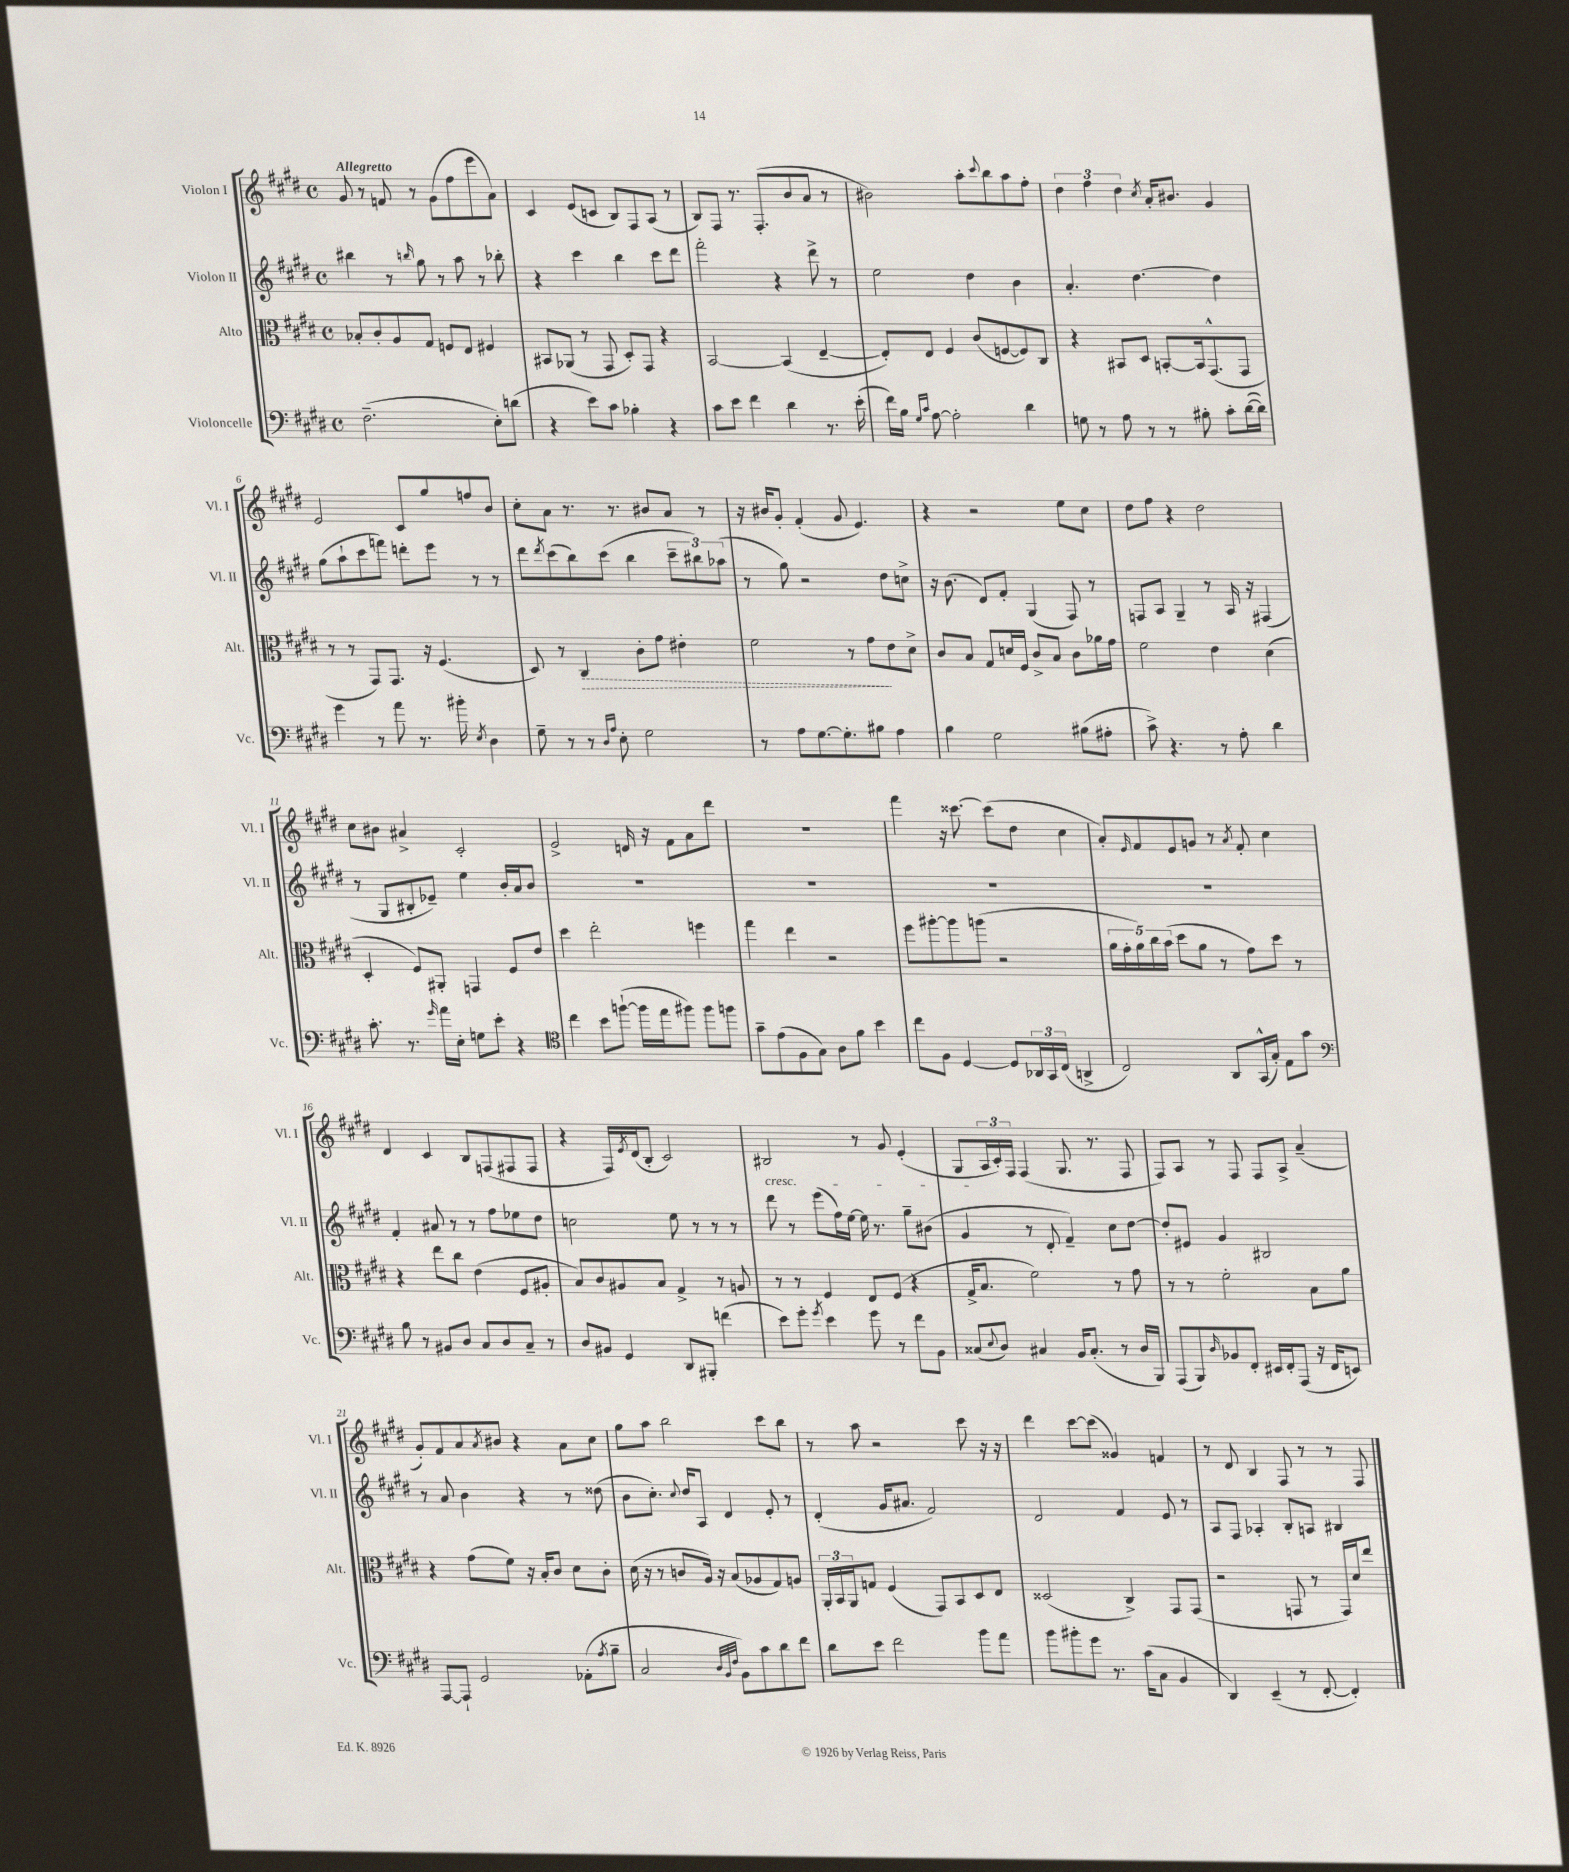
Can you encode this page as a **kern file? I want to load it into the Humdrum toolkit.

**kern	**kern	**kern	**kern
*staff4	*staff3	*staff2	*staff1
*clefF4	*clefC3	*clefG2	*clefG2
*k[f#c#g#d#]	*k[f#c#g#d#]	*k[f#c#g#d#]	*k[f#c#g#d#]
*M4/4	*M4/4	*M4/4	*M4/4
*met(c)	*met(c)	*met(c)	*met(c)
(2.F#~	8B-'	4bb#	8g#
.	8c#'	.	8r
.	8A	8r	8f
.	.	16qqbb	.
.	8G#	8gg#	8r
.	8F	8r	(8g#
.	8E	8aa	8ff#
8E')	4F#	8r	8eee
(8d	.	8bb-'	8a)
=	=	=	=
4r	8BB#	4r	4c#
.	(8AA-	.	.
8e)	8r	4ccc#	(8e
8c#	8GG#	.	8c
4B-'	8D#')	4bb	8B)
.	8GG#	.	8F#
4r	4r	8ccc#	(8A
.	.	8ddd#	8r
=	=	=	=
8c#	[2BB	2fff#'	8B)
8e	.	.	8F#
4f#	.	.	8.r
.	.	.	(8.F#'
4d#	(4BB]	4r	.
.	.	.	8b
8.r	[4E~	8ddd#^	8a
.	.	8r	8r
(16e'	.	.	.
=	=	=	=
16f#)	8E'])	2ee	2b#)
16B	.	.	.
16qqG#	.	.	.
16qqc#	.	.	.
[8A	8E	.	.
2A']	4F#	.	.
.	(8c#	4dd#	8aa'
.	.	.	8qqccc#
.	[8F	.	8bb
4d#	8F])	4b	8aa
.	8C#	.	8ff#'
=	=	=	=
8G	4r	4.a'	6dd#
8r	.	.	.
.	.	.	6ff#
8A	8BB#	.	.
.	.	.	6dd#
8r	8D#	[4.dd#	.
.	.	.	8qcc#
8r	[8BB'	.	16a'
.	.	.	8.b#
8B#'	16BB]	.	.
.	(8.GG#^^	.	.
8c#'	.	4dd#]	4g#
([16d#	8GG#	.	.
16d#])	.	.	.
=	=	=	=
4g#	8r	(8gg#	2e
.	8r	8aa`	.
8r	8GG#)	8ccc#	.
8a	8.GG#	8fff)	.
8.r	.	8ddd'	8c#
.	16r	.	.
.	(4.F#	8eee	8gg#
16b#'	.	.	.
8qE	.	.	.
4D#	.	8r	8ff
.	.	8r	8b
=	=	=	=
8G#~	8D#)	8ddd#	8cc#'
.	.	8qddd#	.
8r	8r	(8ccc#	8a
8r	4C#	8bb)	8.r
16qqD#	.	.	.
16qqA	.	.	.
8E'	.	(8ccc#	.
.	.	.	8.r
2G#	8c#'	4bb	.
.	8g#	.	8b#
.	4e#'	12ccc#~	8a
.	.	12bb#)	.
.	.	.	8r
.	.	(12aa-	.
=	=	=	=
8r	2f#	8r	16r
.	.	.	16b#
8A	.	8gg#)	8g#'
[8.G#	.	2r	(4f#'
8.G#']	.	.	.
.	8r	.	8g#
8B#	8g#	.	4.e)
4A	8e	8dd#	.
.	8d#^	8cc^	.
=	=	=	=
4B	8c#	16r	4r
.	.	(8.b	.
.	8B	.	.
2G#	8G#	8d#)	2r
.	16d	8f#'	.
.	16F#	.	.
.	8c#^	(4G#	.
.	8B	.	.
(8B#	8c#	8F#)	8ee
8A#'	16a-	8r	8cc#
.	16g#	.	.
=	=	=	=
8c#^)	2f#	8F	8dd#
4.r	.	8A	8ff#
.	.	4G#~	4r
8r	4e	8r	2dd#
8A'	.	16A	.
.	.	16r	.
4d#	(4d#	(4F#	.
=	=	=	=
8.c#'	4D#'	8r	8cc#
.	.	8G#	8b#
8.r	.	.	.
.	8F#)	8B#'	4a#^
16qqg#	.	.	.
16a	8AA#'	8e-~)	.
16E'	.	.	.
8G	4GG	4ee	2c#'
8e'	.	.	.
4r	8F#	16b'	.
.	.	16a	.
.	8e	8b	.
=	=	=	=
*clefC4	*	*	*
4cc#	4dd#	1r	2e^
8b	2ee'	.	.
([8ff`	.	.	.
16ff]	.	.	16d
16ee	.	.	16r
8ff#)	.	.	8f#
8ff#	4ff	.	8a
8ff	.	.	8ddd#
=	=	=	=
8g#~	4gg#	1r	1r
(8e	.	.	.
8F#	4ee	.	.
8G#)	.	.	.
8A	2r	.	.
8f#	.	.	.
4b	.	.	.
=	=	=	=
8cc#	8ff#	1r	4fff#
8F#	[8aa#'	.	.
[4D#	8aa#]	.	16r
.	.	.	[8.ccc##
.	(8aa	.	.
8D#]	2r	.	(8ccc##]
24AA-	.	.	8dd#
24GG#	.	.	.
(24C#	.	.	.
4AA^	.	.	4cc#
=	=	=	=
2C#)	20a	1r	8a')
.	20g#'	.	.
.	20a)	.	.
.	.	.	16qqe
.	.	.	8f#
.	20cc#	.	.
.	(20b	.	.
.	8dd#	.	8e
.	8a	.	8g
8AA	8r	.	8r
.	.	.	8qa
(16GG#^^	8g#)	.	8f#'
16G#')	.	.	.
8E	8dd#	.	4cc#
8g#	8r	.	.
=	=	=	=
*clefF4	*	*	*
8B	4r	4f#'	4d#
8r	.	.	.
8BB#	8ee	8a#	4c#
8D#	8cc#	8r	.
8C#	(4e	8r	8B
8D#	.	8ff#	(8F
8C#~	8F#	8ee-	8F#
8r	8A#'	8dd#	8F#
=	=	=	=
8D#	8B)	2cc	4r
8BB#	8c#	.	.
4GG#	8A#	.	16F#)
.	.	.	8qe
.	.	.	(16d#
.	8B	.	8B'
8DD#	4G#^	8ee	2c#)
8BBB#'	.	8r	.
(4f	8r	8r	.
.	8A	8r	.
=	=	=	=
8e)	8r	8ddd#	2B#
8g#'	8r	8r	.
8qg#	.	.	.
4e	4F#	(8eee	.
.	.	16ff#)	.
.	.	[16ee	.
8g#	8E	16ee]	8r
.	.	8.r	.
8r	(8F#	.	8g#
8f#	4r	8gg#~	(4e'
8BB	.	(8b#	.
=	=	=	=
(8C##	16G#^	4g#	8G#
.	8.B	.	.
8qqE	.	.	.
8D#)	.	.	24A
.	.	.	24c#')
.	.	.	24F#
4C#	2f#)	8r	(4F#
.	.	8d#'	.
16BB	.	4f#~)	8.G#
(8.C#'	.	.	.
.	.	.	8.r
8r	8r	8cc#	.
16D#	8g#	[8dd#	8F#
16BBB)	.	.	.
=	=	=	=
(8AAA	8r	8dd#']	8F#)
8BBB)	8r	8e#	8A
16qqD#	.	.	.
8BB-	2f#'	4g#	8r
8FF#'	.	.	8F#
16EE#	.	2B#	8F#
16FF#'	.	.	.
(8AAA	.	.	8A^
16r	8B	.	(4a~
16FF#	.	.	.
8EE)	8a	.	.
=	=	=	=
[8AAA	4r	8r	8g#')
8AAA`]	.	8a	8f#
2GG#	(8g#	4b	8a
.	.	.	8qa
.	8f#)	.	8b#
.	16r	4r	4r
.	16B'	.	.
.	8c#	.	.
(8AA-'	8d#	8r	8a
8qA	.	.	.
8B~	8c#'	(8dd##	8cc#
=	=	=	=
2C#	(16d#	8b	8gg#
.	16r	.	.
.	8r	8.cc#')	8aa
.	8c	.	2bb
.	.	8qqcc#	.
.	.	16dd#	.
.	16A)	8A	.
.	16r	.	.
32qqD#	.	.	.
32qqBB	.	.	.
32qqF#	.	.	.
8BB)	(8B	4d#	.
8c#	8A-	.	.
8d#	8G#)	8e'	8ccc#
8f#	8A	8r	8bb
=	=	=	=
8d#	24AA'	(4d#'	8r
.	24BB	.	.
.	24AA	.	.
8e	8G	.	8aa
2f#	(4F#	16g#	2r
.	.	8.a#	.
.	8GG#)	2f#)	.
.	8BB	.	.
8b	8D#	.	8ccc#
8a	8E	.	16r
.	.	.	16r
=	=	=	=
8b	(2D##	2d#	4ddd#
8b#'	.	.	.
8g#	.	.	[8ccc#
8.r	.	.	(8ccc#]
.	4C#^)	4f#	4g##)
(16c#	.	.	.
8C#	.	.	.
4BB	8GG#	8e	4f
.	(8GG#	8r	.
=	=	=	=
4DD#)	2r	8A	8r
.	.	8F#	8d#
(4EE~	.	4A-'	4B
8r	8GG	8B'	8F#
[8FF#'	8r	8A	8r
4FF#'])	16GG)	4B#	8r
.	16d#	.	.
.	8ee	.	8F#
==	==	==	==
*-	*-	*-	*-
